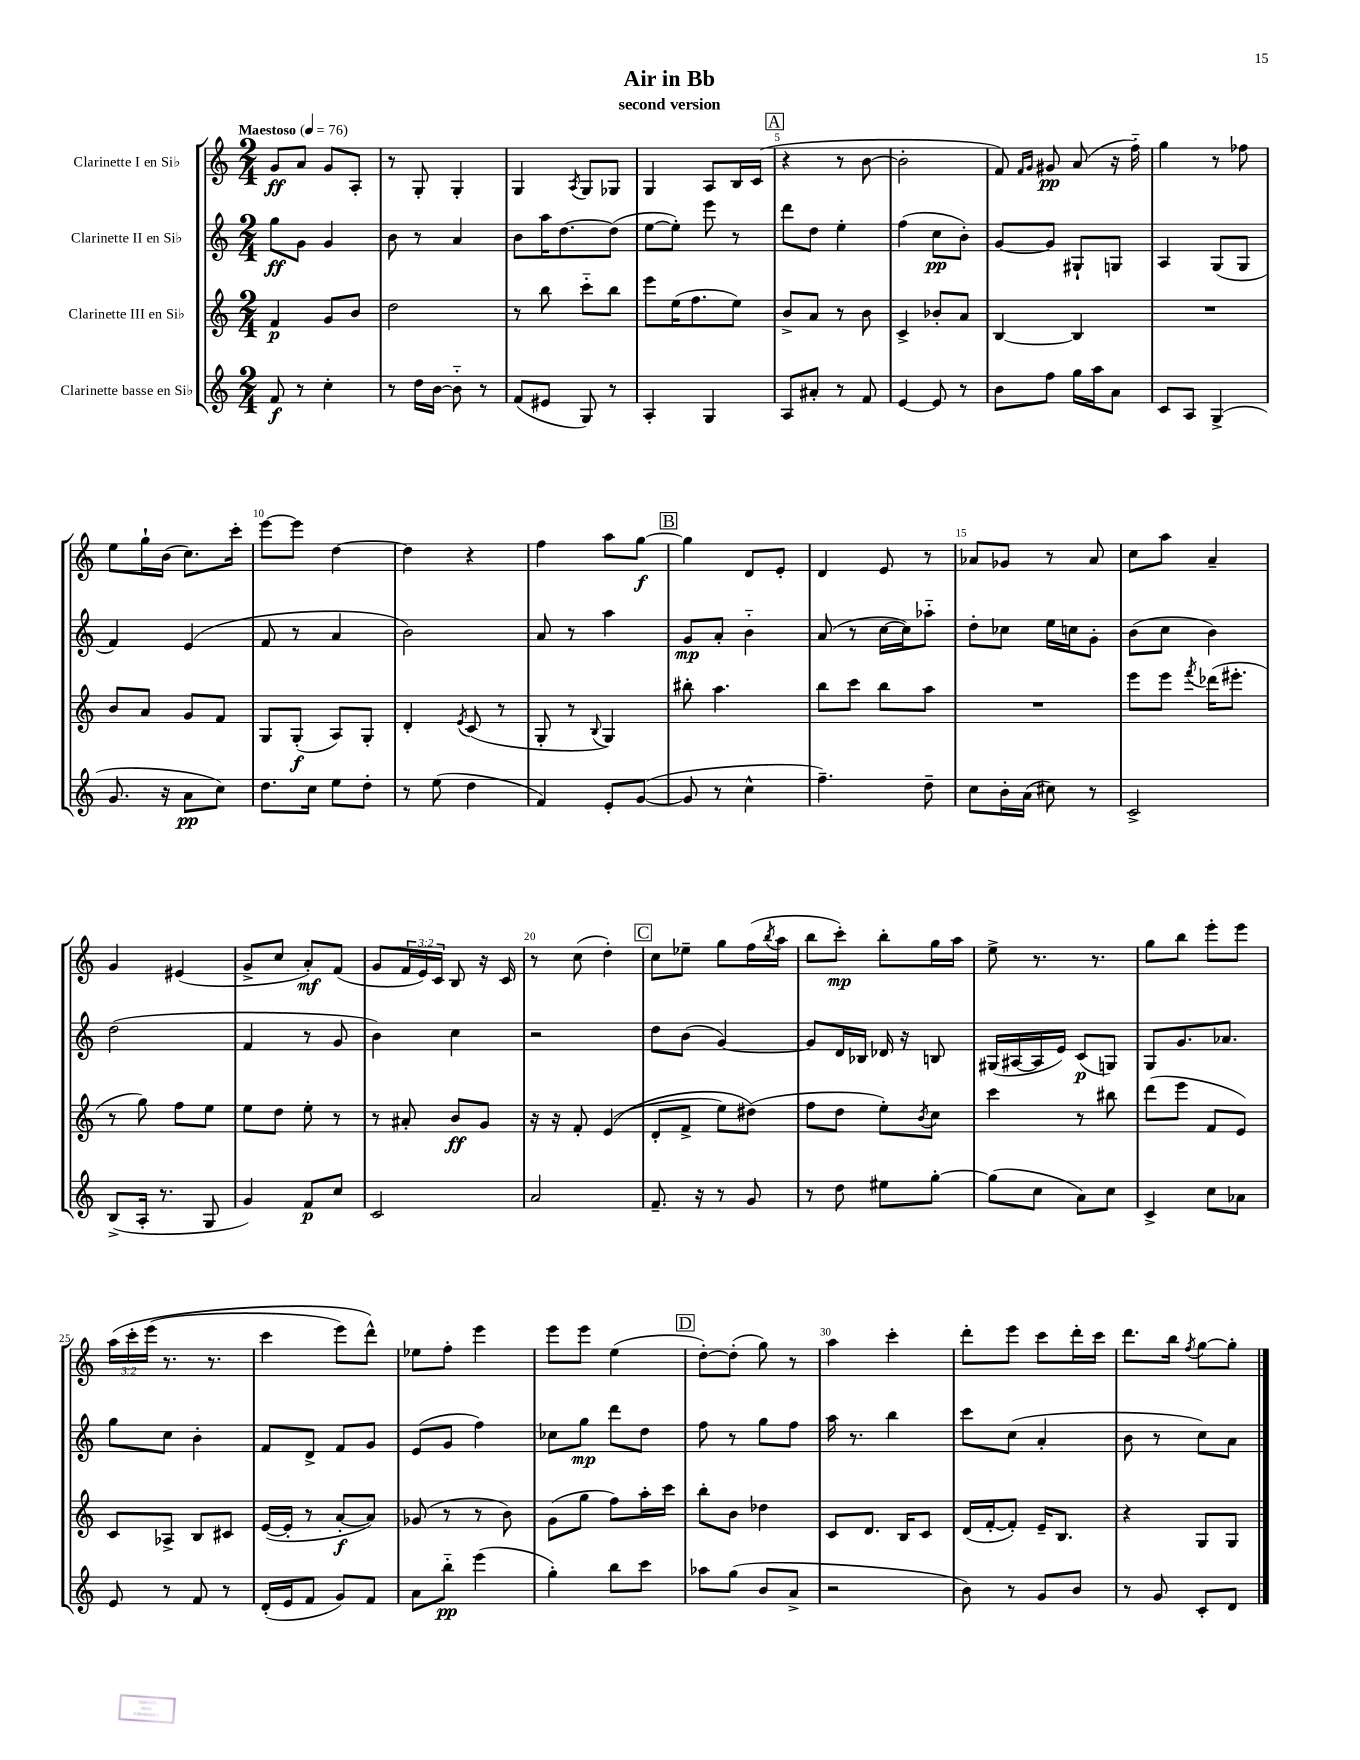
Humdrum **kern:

**kern	**kern	**kern	**kern
*staff4	*staff3	*staff2	*staff1
*clefG2	*clefG2	*clefG2	*clefG2
*k[]	*k[]	*k[]	*k[]
*M2/4	*M2/4	*M2/4	*M2/4
*MM76	*MM76	*MM76	*MM76
8f/	4f/	8gg\L	8g/L
8r	.	8g\J	8a/J
4cc'\	8g/L	4g/	8g/L
.	8b/J	.	8A'/J
=	=	=	=
8r	2dd\	8b\	8r
16dd\LL	.	8r	8G'/
[16b\JJ	.	.	.
8b'~\]	.	4a/	4G'/
8r	.	.	.
=	=	=	=
(8f/L	8r	8b\L	4G/
8e#/J	8bb\	16aa\K	.
.	.	[8.dd\	.
.	.	.	8qA/
8G/)	8ccc'~\L	.	8G/L
8r	8bb\J	(8dd\]J	8G-/J
=	=	=	=
4A'/	8eee\L	[8ee\L	4G/
.	(16ee\K	8ee'\]J)	.
.	8.ff\	.	.
4G/	.	8eee\	8A/L
.	8ee\J)	8r	16B/L
.	.	.	(16c/JJ
=	=	=	=
8A/L	8b^/L	8ddd\L	4r
8a#'/J	8a/J	8dd\J	.
8r	8r	4ee'\	8r
8f/	8b\	.	[8b\
=	=	=	=
[4e/	4c^/	(4ff\	2b'\]
8e/]	8b-'/L	8cc\L	.
8r	8a/J	8b'\J)	.
=	=	=	=
8b\L	[4B/	[8g/L	8f/)
.	.	.	16qqf/LL
.	.	.	16qqg/JJ
8ff\J	.	8g/]J	8g#/
16gg\LL	4B/]	8G#`/L	(8a/
16aa\J	.	.	.
8a\J	.	8G/J	16r
.	.	.	16ff'~\)
=	=	=	=
8c/L	2r	4A/	4gg\
8A/J	.	.	.
(4G^/	.	(8G/L	8r
.	.	8G/J	8ff-\
=	=	=	=
8.g/	8b/L	4f/)	8ee\L
.	8a/J	.	16gg`\L
16r	.	.	(16b\JJ
8a\L	8g/L	(4e/	8.cc\L)
8cc\J)	8f/J	.	.
.	.	.	16ccc'\Jk
=	=	=	=
8.dd\L	8G/L	8f/	[8eee\L
.	(8G'/J	8r	8eee\]J
16cc\Jk	.	.	.
8ee\L	8A/L)	4a/	[4dd\
8dd'\J	8G'/J	.	.
=	=	=	=
8r	4d'/	2b\)	4dd\]
(8ee\	.	.	.
.	8qe/	.	.
4dd\	(8c/	.	4r
.	8r	.	.
=	=	=	=
4f/)	8G'/	8a/	4ff\
.	8r	8r	.
.	8qqB/	.	.
8e'/L	4G/)	4aa\	8aa\L
([8g/J	.	.	[8gg\J
=	=	=	=
8g/]	8bb#'\	8g/L	4gg\]
8r	4.aa\	8a'/J	.
4cc^^\	.	4b'~\	8d/L
.	.	.	8e'/J
=	=	=	=
4.ff~\)	8bb\L	(8a/	4d/
.	8ccc\J	8r	.
.	8bb\L	[16cc\LL	8e/
.	.	16cc\]J)	.
8dd~\	8aa\J	8aa-'~\J	8r
=	=	=	=
8cc\L	2r	8dd'\L	8a-/L
16b'\L	.	8cc-\J	8g-/J
(16a\JJ	.	.	.
8cc#\)	.	16ee\LL	8r
.	.	16cc\J	.
8r	.	8g'\J	8a-/
=	=	=	=
2c^/	8eee\L	(8b\L	8cc\L
.	8eee\J	8cc\J	8aa\J
.	8qfff/	.	.
.	(16ddd-\LK	4b\)	4a~/
.	8.eee#'\J	.	.
=	=	=	=
(8B^/L	8r	(2dd\	4g/
16A'/Jk	8gg\)	.	.
8.r	.	.	.
.	8ff\L	.	(4e#/
8G/	8ee\J	.	.
=	=	=	=
4g/)	8ee\L	4f/	8g^/L
.	8dd\J	.	8cc/J
8f/L	8ee'\	8r	8a'/L)
8cc/J	8r	8g/	(8f/J
=	=	=	=
2c/	8r	4b\)	8g/L
.	8a#'/	.	24f/L
.	.	.	24e/)
.	.	.	24c/JJ
.	8b/L	4cc\	8B/
.	8g/J	.	16r
.	.	.	16c/
=	=	=	=
2a/	16r	2r	8r
.	16r	.	.
.	8f'/	.	(8cc\
.	&((4e/	.	4dd'\)
=	=	=	=
8.f~/	8d'/L	8dd\L	8cc\L
.	8f^/J	(8b\J	8ee-~\J
16r	.	.	.
8r	8ee\L)	[4g/)	8gg\L
8g/	(8dd#\J&)	.	(16ff\L
.	.	.	8qbb/
.	.	.	16aa\JJ
=	=	=	=
8r	8ff\L	8g/]L	8bb\L
8dd\	8dd\J	16d/L	8ccc'\J)
.	.	16B-/JJ	.
8ee#\L	8ee'\L)	16d-/	8bb'\L
.	.	16r	.
.	8qb/	.	.
[8gg'\J	8cc\J	8B/	16gg\L
.	.	.	16aa\JJ
=	=	=	=
(8gg\]L	4ccc\	(16G#/LL	8ee^\
.	.	[16A#/	.
8cc\J	.	16A#/]	8.r
.	.	16e/JJ)	.
8a\L)	8r	(8c/L	.
.	.	.	8.r
8cc\J	8bb#\	8G/J)	.
=	=	=	=
4c^/	(8ddd\L	8G/L	8gg\L
.	8eee\J	8.g/	8bb\J
8cc\L	8f/L	.	8eee'\L
.	.	8.a-/J	.
8a-\J	8e/J)	.	8eee\J
=	=	=	=
8e/	8c/L	8gg\L	&(24aa\LL
.	.	.	24ccc'\
.	.	.	(24eee\JJ
8r	8A-^/J	8cc\J	8.r
8f/	8B/L	4b'\	.
.	.	.	8.r
8r	8c#/J	.	.
=	=	=	=
(16d'/LL	([16e/LL	8f/L	4ccc\
16e/J	16e'/]JJ	.	.
8f/J	8r	8d^/J	.
8g/L)	[8a'/L	8f/L	8eee\L)
8f/J	8a/]J)	8g/J	8ddd^^\J&)
=	=	=	=
8a\L	(8g-/	(8e/L	8ee-\L
8bb'~\J	8r	8g/J	8ff'\J
(4eee\	8r	4ff\)	4eee\
.	8b\)	.	.
=	=	=	=
4gg'\)	(8g\L	8cc-\L	8eee\L
.	8gg\J	8gg\J	8eee\J
8bb\L	8ff\L)	8ddd\L	(4ee\
8ccc\J	16aa'\L	8dd\J	.
.	16ccc\JJ	.	.
=	=	=	=
8aa-\L	8bb'\L	8ff\	[8dd'\L)
(8gg\J	8b\J	8r	(8dd'\]J
8b/L	4dd-\	8gg\L	8gg\)
8a^/J	.	8ff\J	8r
=	=	=	=
2r	8c/L	16aa\	4aa\
.	.	8.r	.
.	8.d/J	.	.
.	.	4bb\	4ccc'\
.	16B/LK	.	.
.	8c/J	.	.
=	=	=	=
8b\)	(16d/LL	8ccc\L	8ddd'\L
.	[16f'/J	.	.
8r	8f'/]J)	(8cc\J	8eee\J
8g/L	16e~/LK	4a'/	8ccc\L
.	8.B/J	.	.
8b/J	.	.	16ddd'\L
.	.	.	16ccc\JJ
=	=	=	=
8r	4r	8b\	8.ddd\L
8g/	.	8r	.
.	.	.	16bb\Jk
.	.	.	8qff/
8c'/L	8G/L	8cc\L)	[8gg\L
8d/J	8G/J	8a\J	8gg'\]J
==	==	==	==
*-	*-	*-	*-
